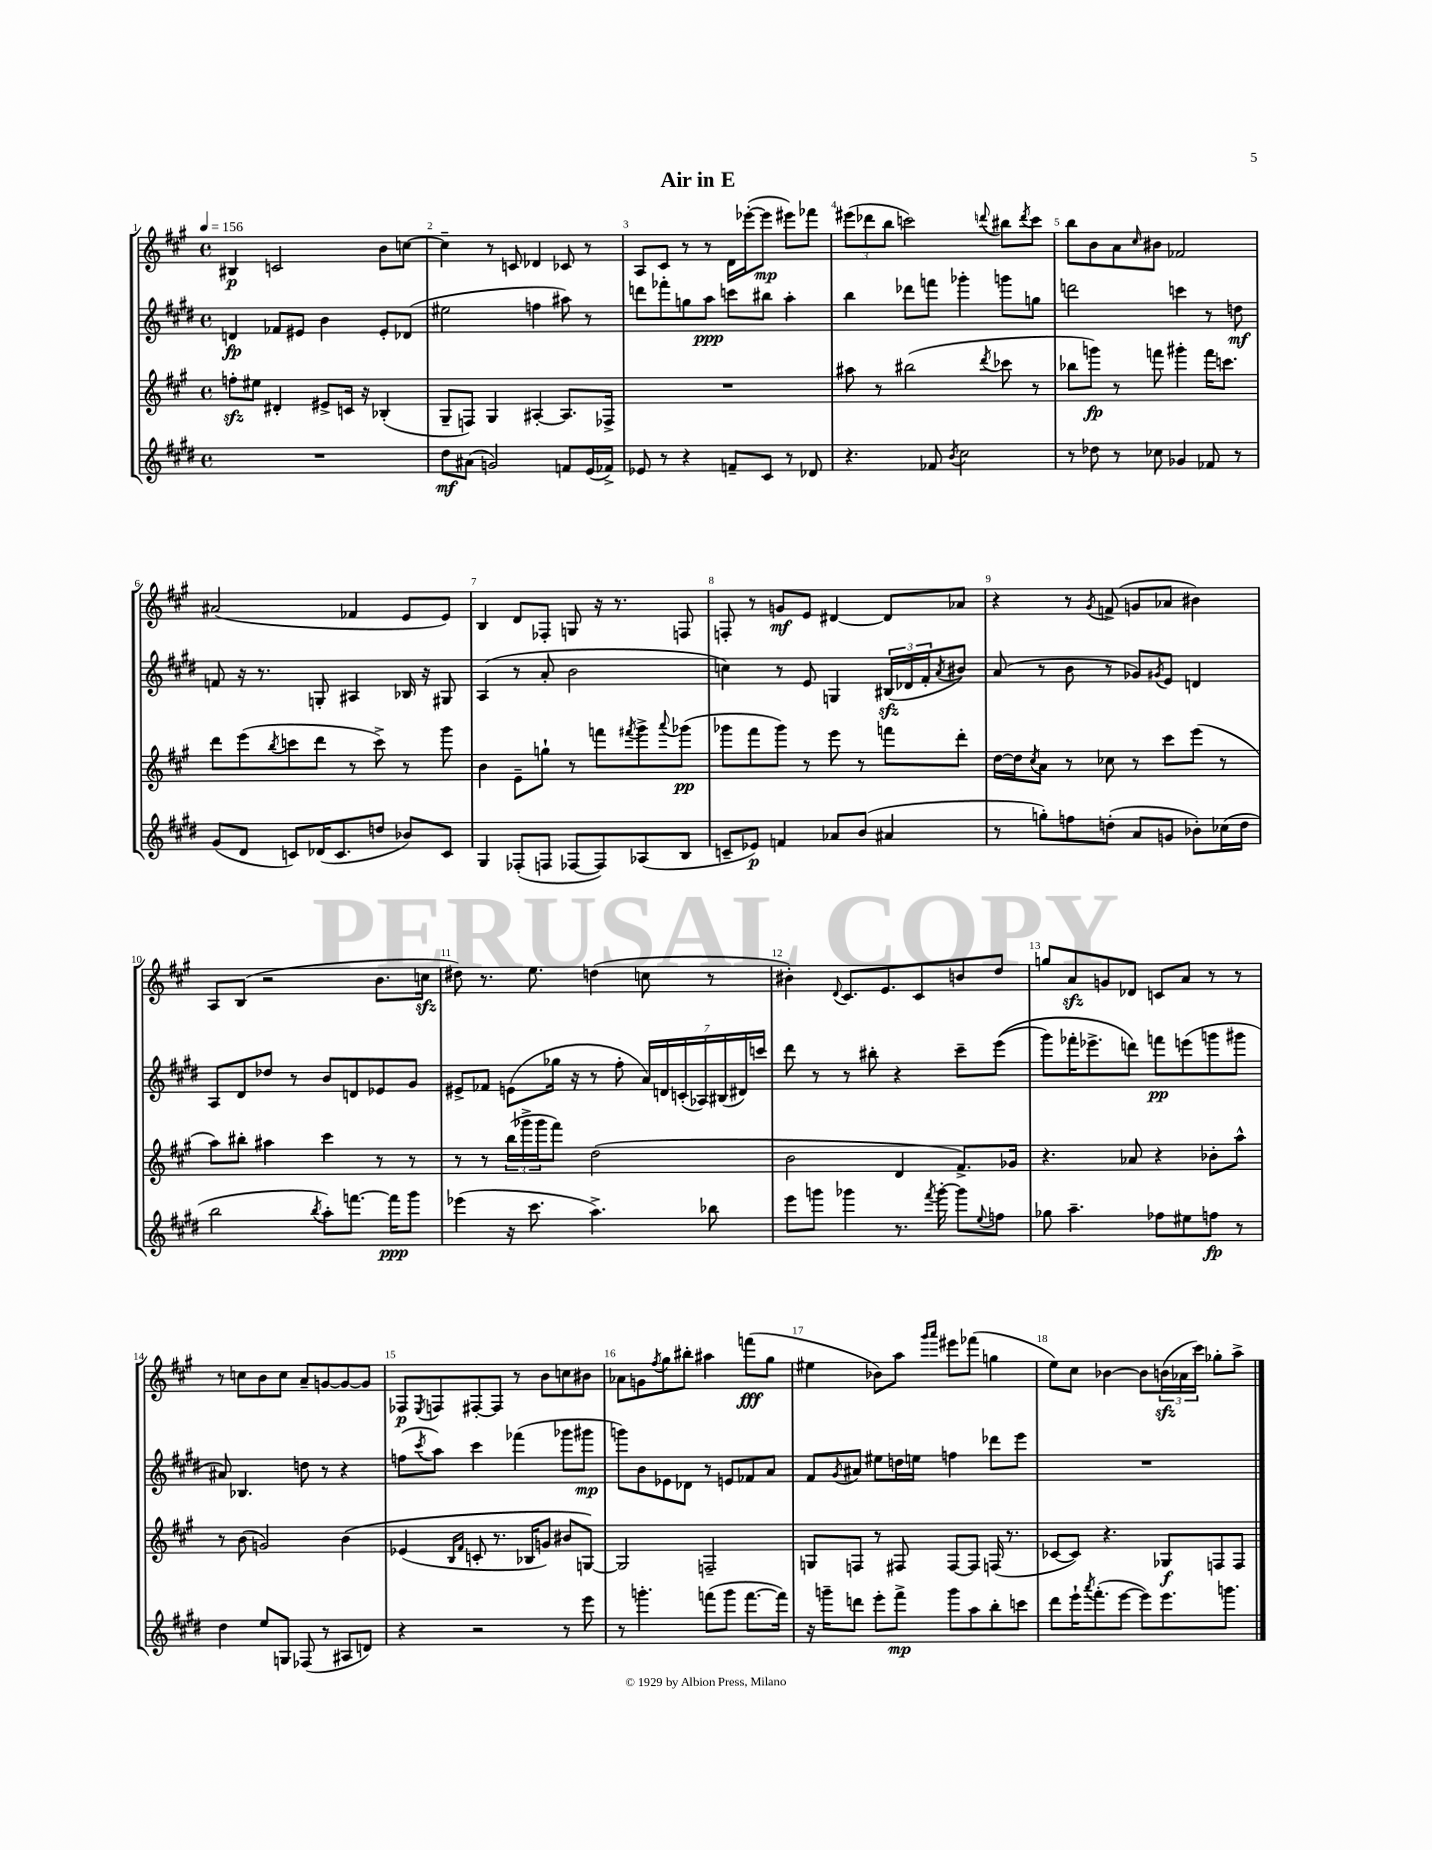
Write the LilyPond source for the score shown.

\header { title = "Air in E" }
<<
\new StaffGroup <<
\new Staff = "s0" {
    \clef treble \key a \major \defaultTimeSignature \time 4/4 \tempo 4 = 156
    bis4\p c'2 b'8 c''8~ |
    c''4-- r8 c'8 des'4 ces'8 r8 |
    a8 cis'8 r8 r8 d'16 ees'''16~-.( ees'''8\mp eis'''8) fes'''8 |
    \tuplet 3/2 { eis'''8( des'''8 b''8 } c'''2) \appoggiatura { d'''8 } bis''8 \acciaccatura { d'''8 } c'''8 |
    b''8 b'8 a'8 \grace { cis''16 } bis'8 fes'2 |
    ais'2( fes'4 e'8 e'8) |
    b4 d'8 fes8-. g8 r16 r8. f8 |
    f8-. r8 g'8\mf e'8 dis'4~ dis'8 aes'8 |
    r4 r8 \acciaccatura { gis'8 } f'8->( g'8 aes'8 bis'4) |
    a8 b8( r2 b'8. c''16\sfz |
    dis''8) r8. e''8. d''4( c''8 r8 |
    bis'4-.) \appoggiatura { d'8 } cis'8. e'8. cis'8 b'8 d''8 |
    g''8 a'8\sfz g'8 des'8 c'8 a'8 r8 r8 |
    r8 c''8 b'8 c''8 a'8-- g'8~ g'8~ g'8 |
    fes8\p \acciaccatura { e8 } f8 fis8~-. fis8 r8 b'8 c''8 bis'8 |
    aes'8 g'8 \acciaccatura { fis''8 } gis''8 bis''8-. ais''4 f'''8\fff( gis''8 |
    eis''4 bes'8) a''8 \grace { gis'''16 a'''16 } eis'''8 fes'''8( g''4 |
    e''8) cis''8 bes'4~ bes'8 \tuplet 3/2 { b'16\sfz( aes'16 cis'''16) } ges''8-. a''8-> \bar "|." |
}
\new Staff = "s1" {
    \clef treble \key e \major \defaultTimeSignature \time 4/4
    d'4\fp fes'8 eis'8 b'4 eis'8-. des'8( |
    eis''2 f''4 ais''8) r8 |
    d'''8 fes'''8-. g''8 a''8\ppp c'''8 bis''8 a''4-. |
    b''4 des'''8 f'''8 ges'''4-. g'''8 g''8 |
    d'''2 c'''4 r8 d''8\mf |
    f'8 r16 r8. g8-. ais4 bes16 r16 gis8 |
    a4( r8 a'8-. b'2 |
    c''4) r8 e'8 g4 \tuplet 3/2 { bis16\sfz( des'16 fis'16-. } \acciaccatura { a'8 } bis'8) |
    a'8( r8 b'8 r8 ges'8) \acciaccatura { gis'8 } e'8 d'4 |
    a8 dis'8 des''8 r8 b'8 d'8 ees'8 gis'8 |
    eis'8-> fes'8 e'8( ges''16 r16 r8 fis''8-. \tuplet 7/4 { a'16) d'16 c'16-.( aes16) bis16( dis'16) c'''16 } |
    dis'''8 r8 r8 bis''8-. r4 cis'''8-- e'''8(\( |
    gis'''8) fes'''16-. ees'''8.-> d'''8\) f'''8\pp e'''8( g'''8 gis'''8 |
    ais'8) bes4. d''8 r8 r4 |
    f''8( \acciaccatura { cis'''8 } a''8) cis'''4 fes'''4( ges'''8 gis'''8\mp |
    g'''8) b'8 ees'8 des'8 r8 e'8 fes'8 a'8 |
    fis'8 \acciaccatura { gis'8 } ais'8 eis''8 d''16 e''16 f''4 des'''8 e'''8 |
    R1 \bar "|." |
}
\new Staff = "s2" {
    \clef treble \key a \major \defaultTimeSignature \time 4/4
    f''8-.\sfz eis''8 dis'4-. eis'8-> c'16 r16 bes4-.( |
    gis8-- f8) gis4 ais4~-. ais8. fes16-> |
    R1 |
    ais''8 r8 bis''2( \acciaccatura { d'''8 } ces'''8 r8 |
    bes''8 g'''8\fp) r8 f'''8 gis'''4-. f'''16 c'''8. |
    d'''8 e'''8( \acciaccatura { b''8 } c'''8 d'''8 r8 c'''8->) r8 gis'''8 |
    b'4 e'8-- g''8-! r8 f'''8 \acciaccatura { fis'''8 } gis'''8-> \appoggiatura { a'''8 } ges'''8\pp( |
    ges'''8 fis'''8 ges'''8) r8 e'''8 r8 f'''8 d'''8-. |
    d''16~ d''16 \acciaccatura { cis''8 } a'8 r8 ces''8 r8 cis'''8 e'''8( r8 |
    a''8) bis''8-. ais''4 cis'''4 r8 r8 |
    r8 r8 \tuplet 3/2 { b''16( ges'''16-> ges'''16 } fis'''8) d''2( |
    b'2 d'4 fis'8.->) ges'16 |
    r4. aes'8 r4 bes'8-. a''8-^ |
    r8 b'8( g'2) b'4\( |
    ees'4( \grace { b16 fis'16 } c'8-. r8. bes16 g'8) bis'8 g8~\) |
    g2 f2-- |
    g8 f8 r8 fis8 fis8~ fis8 f16( r8. |
    ces'8~ ces'8) r4. ges8\f f8 f8 \bar "|." |
}
\new Staff = "s3" {
    \clef treble \key e \major \defaultTimeSignature \time 4/4
    R1 |
    dis''8\mf ais'8( g'2) f'8 e'16( fes'16->) |
    ees'8 r8 r4 f'8-- cis'8 r8 des'8 |
    r4. fes'8 \acciaccatura { b'8 } cis''2 |
    r8 des''8 r8 ces''8 ges'4 fes'8 r8 |
    gis'8( dis'8 c'8) des'16( c'8. d''8 bes'8) c'8 |
    gis4 fes8-.( f8 fes8~ fes8) aes8( b8 |
    c'8-- ees'8\p) f'4 aes'8 b'8( ais'4 |
    r8 g''8-.) f''8 d''8-.( a'8 g'8 bes'8-.) ces''16( d''16 |
    b''2 \acciaccatura { b''8 } a''8-.) f'''8.~ f'''16\ppp gis'''8 |
    ees'''4( r16 cis'''8. a''4.->) bes''8 |
    e'''8 g'''8 ges'''4 r8. \acciaccatura { fis'''8 } ges'''16~-. ges'''8 \appoggiatura { e''8 } f''8 |
    ges''8 a''4.-- fes''8 eis''8 f''8\fp r8 |
    dis''4 e''8 g8 fes8( r8 ais8 d'8) |
    r4 r2 r8 e'''8 |
    r8 g'''4.-. f'''8( g'''8 f'''8.~ f'''16) |
    r16 g'''16-- d'''8 e'''8-. fis'''8->\mp g'''8 a''8 b''8-. c'''8 |
    dis'''8 e'''16-! \acciaccatura { a'''8 } fis'''8.-.( e'''8~ e'''8) e'''8. g'''8. \bar "|." |
}
>>
>>
\layout { \context { \Score \override BarNumber.break-visibility = ##(#f #t #t) barNumberVisibility = #all-bar-numbers-visible } }
